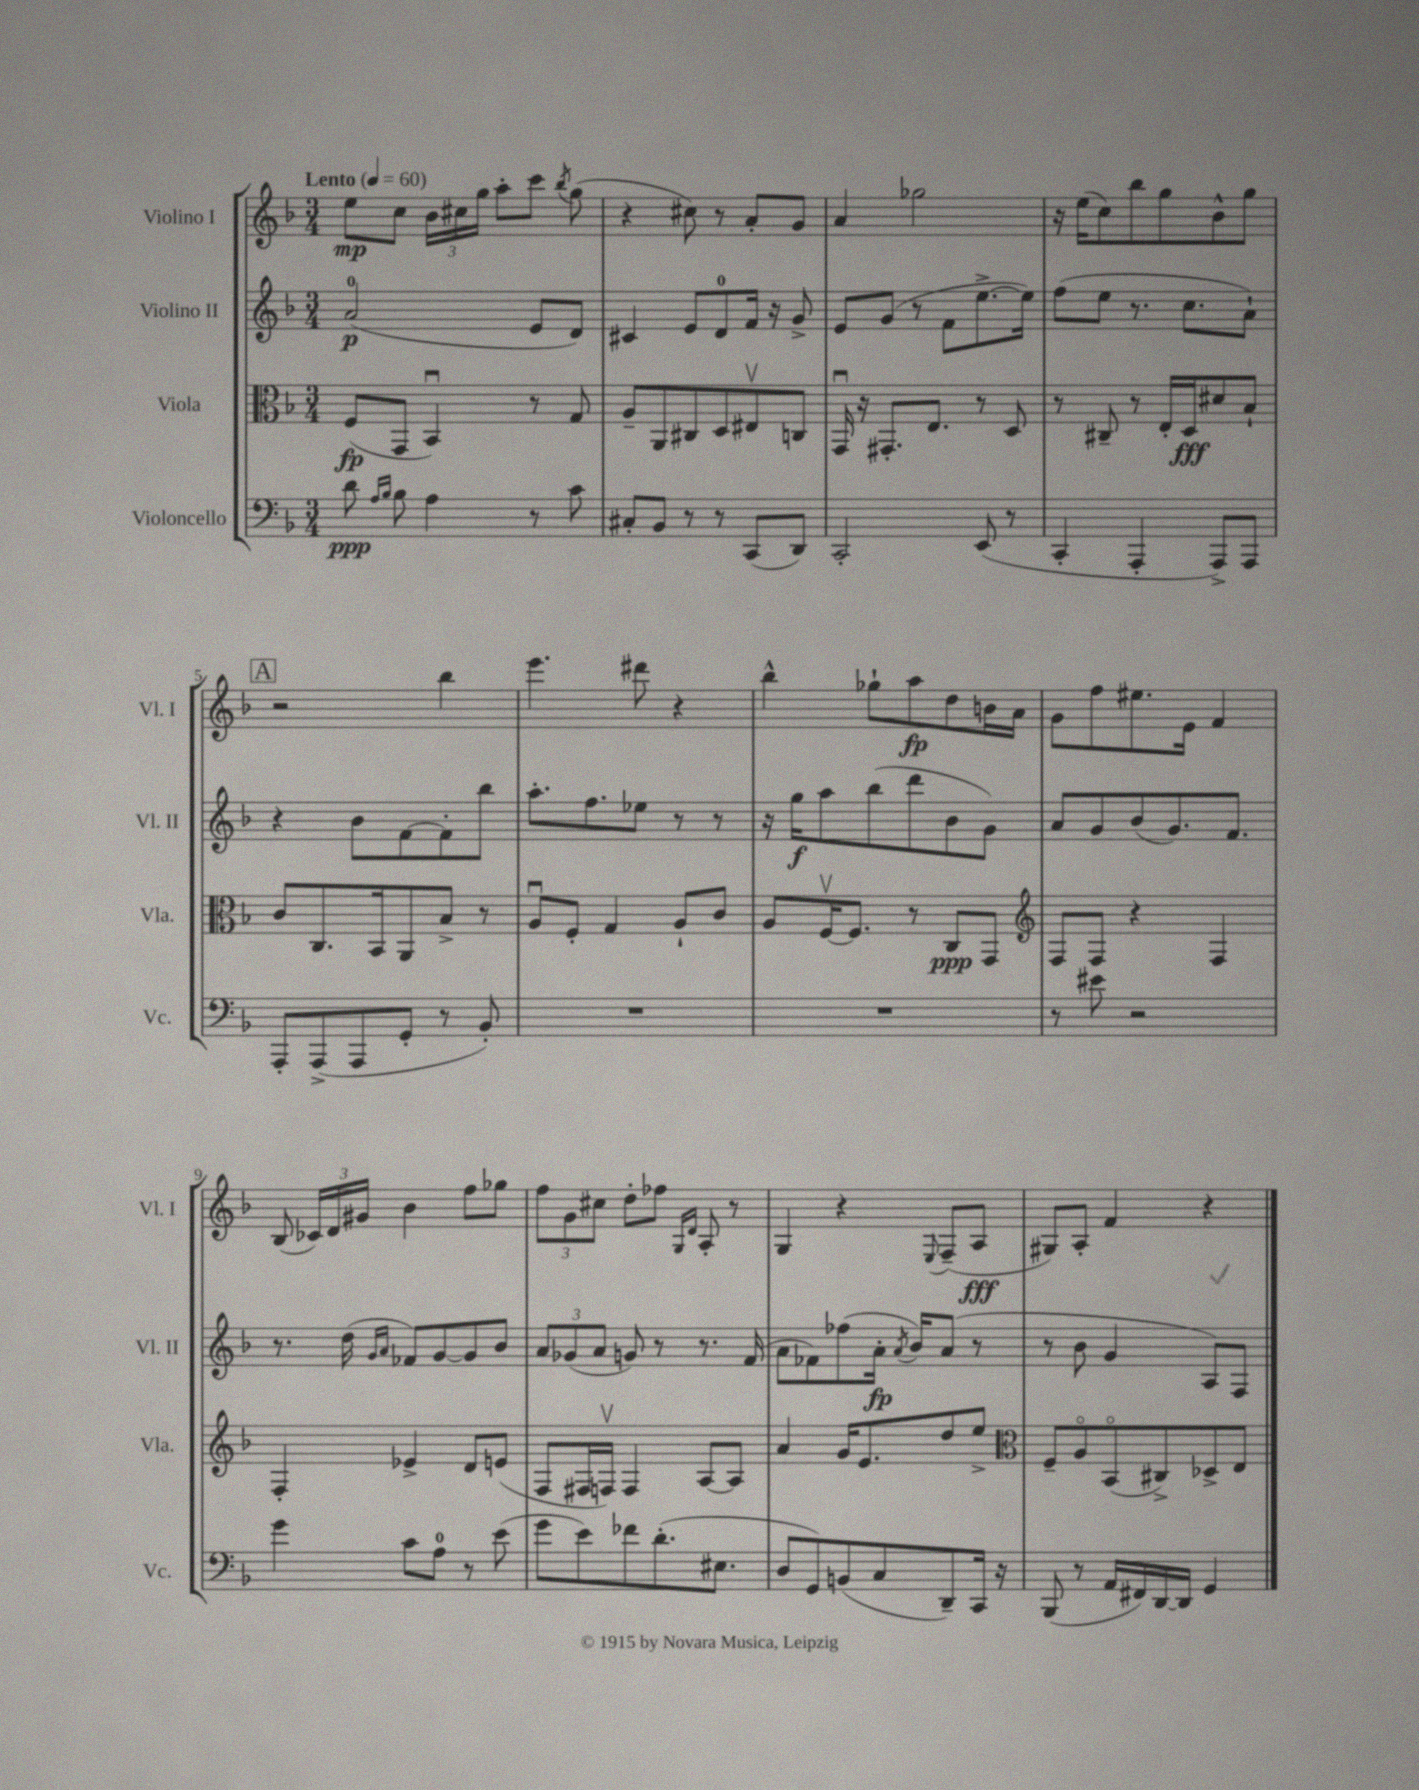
<<
\new StaffGroup <<
\new Staff = "s0" \with { instrumentName = "Violino I" shortInstrumentName = "Vl. I" } {
    \clef treble \key f \major \numericTimeSignature \time 3/4 \tempo "Lento" 4 = 60
    \autoBeamOff e''8[\mp c''8] \tuplet 3/2 { bes'16[ cis''16 g''16] } a''8[-. c'''8] \acciaccatura { bes''8 } g''8( |
    r4 cis''8) r8 a'8[-. g'8] |
    a'4 ges''2 |
    r16 e''16[( c''8) bes''8 g''8 bes'8-^ g''8] |
    \mark \markup { \box "A" } r2 bes''4 |
    e'''4. dis'''8 r4 |
    bes''4-^ ges''8[-! a''8\fp d''8 b'16 a'16] |
    g'8[ f''8 eis''8. e'16] f'4 |
    bes8( \tuplet 3/2 { ces'16[) d'16 gis'16] } bes'4 f''8[ ges''8] |
    \tuplet 3/2 { f''8[ g'8 cis''8] } d''8[-. fes''8] \grace { g16[ d'16] } a8-. r8 |
    g4 r4 \appoggiatura { e8 } f8[--( a8]\fff |
    gis8[) a8]-. f'4 r4 \bar "|." |
}
\new Staff = "s1" \with { instrumentName = "Violino II" shortInstrumentName = "Vl. II" } {
    \clef treble \key f \major \numericTimeSignature \time 3/4
    \autoBeamOff a'2-0\p( e'8[ d'8]) |
    cis'4 e'8[ d'8-0 f'16] r16 g'8-> |
    e'8[ g'8]( r8 f'8[ e''8.~-> e''16]) |
    f''8[( e''8] r8. c''8.[ a'8]-!) |
    \mark \markup { \box "A" } r4 bes'8[ f'8~ f'8-. bes''8] |
    a''8.[-. f''8. ees''8] r8 r8 |
    r16 g''16[\f a''8 bes''8( d'''8 bes'8 g'8]) |
    a'8[ g'8 bes'8( g'8.) f'8.] |
    r8. d''16( \grace { g'16[ a'16] } fes'8[) g'8~ g'8 bes'8] |
    \tuplet 3/2 { a'8[ ges'8( a'8] } g'8) r8 r8. f'16( |
    a'8[ fes'8) fes''8( a'16]-.\fp \acciaccatura { a'8 } bes'16[) a'8]( r8 |
    r8 bes'8 g'4 a8[) f8] \bar "|." |
}
\new Staff = "s2" \with { instrumentName = "Viola" shortInstrumentName = "Vla." } {
    \clef alto \key f \major \numericTimeSignature \time 3/4
    \autoBeamOff f8[\fp( g,8] bes,4\downbow) r8 g8 |
    a8[-- a,8 cis8 d8 eis8\upbow c8] |
    g,16\downbow r16 gis,8.[-. e8.] r8 d8 |
    r8 cis8-- r8 e16[-. d16\fff dis'8 bes8]-! |
    \mark \markup { \box "A" } c'8[ c8. bes,16 a,8 bes8]-> r8 |
    a8[\downbow f8]-. g4 a8[-! c'8] |
    a8[ f16~\upbow f8.] r8 c8[\ppp g,8] |
    \clef treble f8[ f8] r4 f4 |
    f4-. ees'4-> d'8[ e'8]( |
    f8[ fis16 f16]\upbow) f4 a8[~ a8] |
    a'4 g'16[ e'8. d''8 e''8]-> |
    \clef alto f8[-- a8\flageolet bes,8\flageolet( cis8->) des8-> e8] \bar "|." |
}
\new Staff = "s3" \with { instrumentName = "Violoncello" shortInstrumentName = "Vc." } {
    \clef bass \key f \major \numericTimeSignature \time 3/4
    \autoBeamOff d'8\ppp \grace { a16[ bes16] } bes8 a4 r8 c'8 |
    cis8[-. bes,8] r8 r8 c,8[( d,8]) |
    c,2-. e,8( r8 |
    c,4-. a,,4-. a,,8[->) a,,8] |
    \mark \markup { \box "A" } a,,8[-. a,,8->( a,,8 g,8]-. r8 bes,8-.) |
    R2. |
    R2. |
    r8 eis'8 r2 |
    g'4 c'8[ a8]-0 r8 e'8( |
    g'8[ e'8) fes'8 d'8.-.( eis8.] |
    d8[ g,8) b,8( c8 d,8--) c,16] r16 |
    bes,,8( r8 a,16[ fis,16) d,16~ d,16] g,4 \bar "|." |
}
>>
>>
